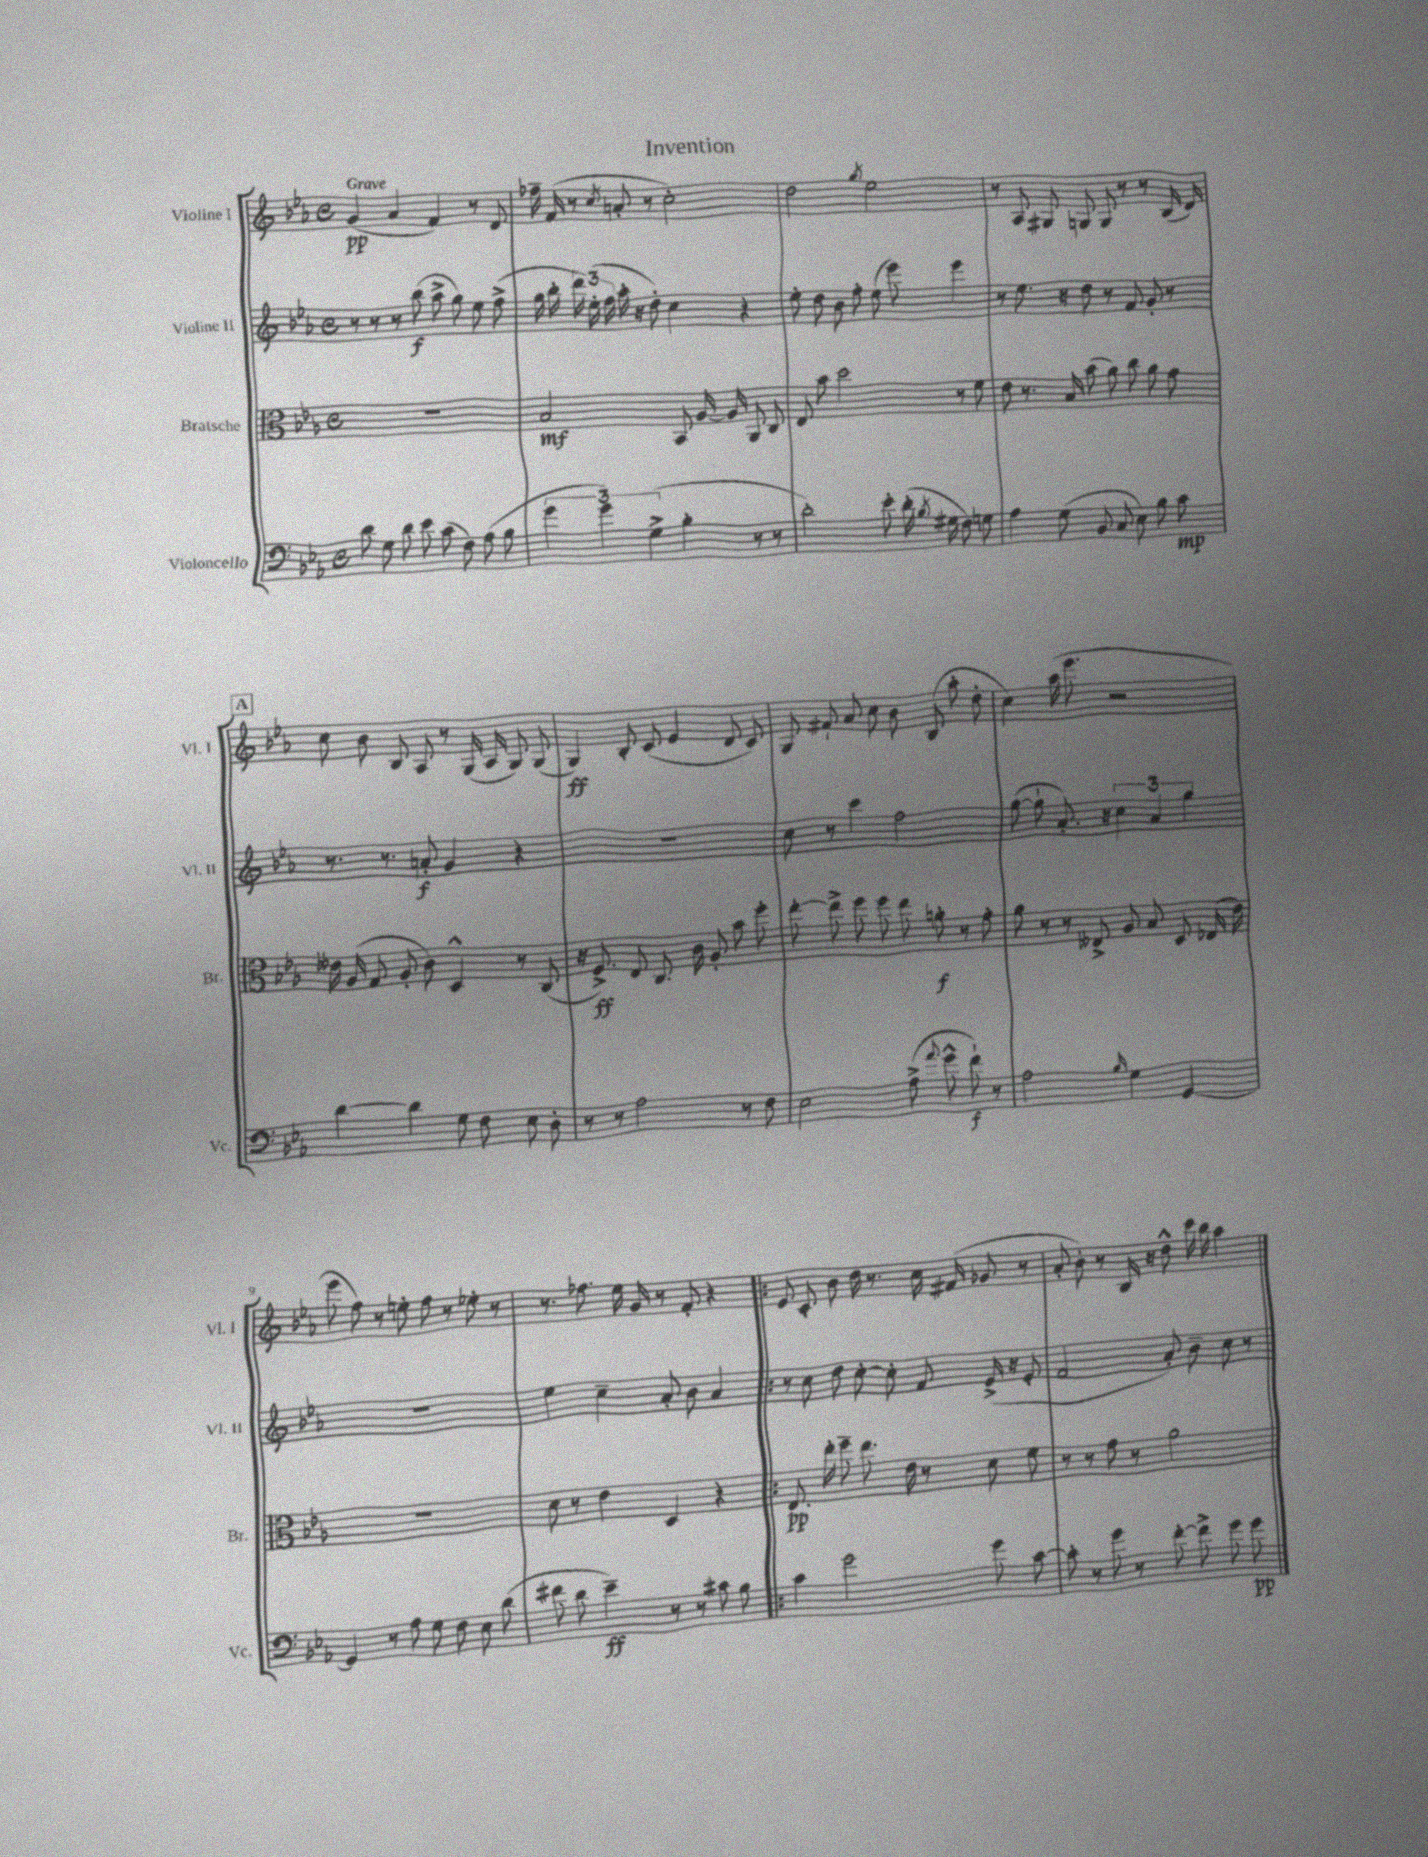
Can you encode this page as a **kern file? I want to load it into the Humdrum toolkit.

**kern	**dynam	**kern	**dynam	**kern	**dynam	**kern	**dynam
*part4	*part4	*part3	*part3	*part2	*part2	*part1	*part1
*staff4	*staff4	*staff3	*staff3	*staff2	*staff2	*staff1	*staff1
*I"Violoncello	*	*I"Bratsche	*	*I"Violine II	*	*I"Violine I	*
*I'Vc.	*	*I'Br.	*	*I'Vl. II	*	*I'Vl. I	*
*clefF4	*	*clefC3	*	*clefG2	*	*clefG2	*
*k[b-e-a-]	*	*k[b-e-a-]	*	*k[b-e-a-]	*	*k[b-e-a-]	*
*M4/4	*	*M4/4	*	*M4/4	*	*M4/4	*
*met(c)	*	*met(c)	*	*met(c)	*	*met(c)	*
=1	=1	=1	=1	=1	=1	=1	=1
!	!	!	!	!	!	!LO:TX:a:B:t=Grave	!
8d\	.	1r	.	8r	.	(4g/	pp
8G\	.	.	.	8r	.	.	.
8d\	.	.	.	8r	.	4a-/	.
8e-\	.	.	.	(8bb-\	f	.	.
(8c\	.	.	.	8aa-^\	.	4f/)	.
8F\)	.	.	.	8gg\)	.	.	.
(8A-\	.	.	.	8ee-\	.	8r	.
8B-\	.	.	.	(8ff^\	.	8d/	.
=2	=2	=2	=2	=2	=2	=2	=2
6g\	.	2B-/	mf	16gg\	.	16ff-X~\	.
.	.	.	.	16bb-'\	.	(16f/	.
.	.	.	.	24ddd\)	.	8r	.
6g\)	.	.	.	(24ee-'\	.	.	.
.	.	.	.	24ff\	.	.	.
.	.	.	.	.	.	8qcc/	.
.	.	.	.	16aa-'\	.	8an'/	.
.	.	.	.	16r	.	.	.
(6G^\	.	.	.	.	.	.	.
.	.	.	.	8dd'\)	.	8r	.
4B-'\	.	8BB-/	.	4cc\	.	2cc'\)	.
.	.	[16A-/	.	.	.	.	.
.	.	16A-/]	.	.	.	.	.
8r	.	8AA-/	.	4r	.	.	.
8r	.	8C/	.	.	.	.	.
=3	=3	=3	=3	=3	=3	=3	=3
2d'\)	.	8E-/	.	8ee-'\	.	2dd\	.
.	.	8b-\	.	8dd\	.	.	.
.	.	2dd\	.	8b-\	.	.	.
.	.	.	.	8ff'\	.	.	.
.	.	.	.	.	.	8qgg/	.
8e-'\	.	.	.	(8ee-\	.	2ee-\	.
(16d'\	.	.	.	8eee-\)	.	.	.
8qB-/	.	.	.	.	.	.	.
16G#X\	.	.	.	.	.	.	.
8F\)	.	8r	.	4eee-\	.	.	.
8Gn\	.	8f\	.	.	.	.	.
=4	=4	=4	=4	=4	=4	=4	=4
4A-\	.	8e-\	.	8r	.	8r	.
.	.	8.r	.	8.ee-\	.	8A-/	.
(8G\	.	.	.	.	.	8G#X/	.
.	.	16B-/	.	16r	.	.	.
8BB-/	.	(8b-\	.	8dd\	.	8Gn/	.
8C/	.	8a-\)	.	8r	.	8G/	.
8E-\)	.	8cc\	.	8f/	.	8r	.
8B-\	.	8a-\	.	8g'/	.	8r	.
8c\	mp	8g\	.	8r	.	(16B-/	.
.	.	.	.	.	.	16d/)	.
!!LO:LB:g=z
!!LO:REH:place=s1:t=A
=5	=5	=5	=5	=5	=5	=5	=5
[4d\	.	16e--X\	.	8.r	.	8cc\	.
.	.	(16A-/	.	.	.	.	.
.	.	8G/	.	.	.	8b-\	.
.	.	.	.	8.r	.	.	.
4d\]	.	8A-'/	.	.	.	8B-/	.
.	.	8c\)	.	8an'/	f	8A-/	.
8G\	.	4D^^/	.	4g/	.	8r	.
8F\	.	.	.	.	.	(16G/	.
.	.	.	.	.	.	16A-/	.
8E-\	.	8r	.	4r	.	8G/)	.
8D'\	.	(8C/	.	.	.	(8G/	.
=6	=6	=6	=6	=6	=6	=6	=6
8r	.	16r	.	1r	.	4G/)	ff
.	.	8.F^/)	ff	.	.	.	.
8r	.	.	.	.	.	.	.
2A-\	.	8E-/	.	.	.	8B-'/	.
.	.	8.C/	.	.	.	(8c/	.
.	.	.	.	.	.	4e-/	.
.	.	16c\	.	.	.	.	.
.	.	8A-'/	.	.	.	.	.
8r	.	8b-\	.	.	.	8d/	.
8F\	.	8ff'\	.	.	.	8c/)	.
=7	=7	=7	=7	=7	=7	=7	=7
2E-\	.	[8ee-'\	.	8cc\	.	8G/	.
.	.	8ee-^\]	.	8r	.	8f#X`/	.
.	.	8ff\	.	4ccc\	.	8a-/	.
.	.	8ff\	.	.	.	8cc\	.
(8A-^\	.	8ee-\	.	2ff\	.	8b-\	.
8qqa-/	.	.	.	.	.	.	.
8g^^\	.	8an'\	f	.	.	(8B-/	.
8f`\)	f	8r	.	.	.	8aa-'\	.
8r	.	8g'\	.	.	.	8dd'\	.
=8	=8	=8	=8	=8	=8	=8	=8
2A-\	.	8a-\	.	([8gg\	.	4cc\)	.
.	.	8r	.	8gg`\]	.	.	.
.	.	8r	.	8.a-'/)	.	(16aa-\	.
.	.	.	.	.	.	8.eee-\	.
.	.	8E--X^/	.	.	.	.	.
.	.	.	.	16r	.	.	.
16qqB-/	.	.	.	.	.	.	.
4G\	.	8A-/	.	6cc\	.	2r	.
.	.	8B-/	.	.	.	.	.
.	.	.	.	6a-/	.	.	.
[4GG/	.	8D/	.	.	.	.	.
.	.	.	.	6gg\	.	.	.
.	.	(16E-X/	.	.	.	.	.
.	.	16e-\)	.	.	.	.	.
!!LO:LB:g=z
=9	=9	=9	=9	=9	=9	=9	=9
4GG/]	.	1r	.	1r	.	8eee-\	.
.	.	.	.	.	.	8ff\)	.
8r	.	.	.	.	.	8r	.
8A-\	.	.	.	.	.	8een'\	.
8G\	.	.	.	.	.	8ff\	.
8F\	.	.	.	.	.	8r	.
8E-\	.	.	.	.	.	8ee-X'\	.
(8d\	.	.	.	.	.	8r	.
=10	=10	=10	=10	=10	=10	=10	=10
8f#X\	.	8d\	.	4ee-\	.	8.r	.
8d\	.	8r	.	.	.	.	.
.	.	.	.	.	.	8.ff-X\	.
4e-~\)	ff	4e-\	.	4cc~\	.	.	.
.	.	.	.	.	.	16ee-\	.
.	.	.	.	.	.	16g/	.
8r	.	4D/	.	8a-'/	.	8r	.
8r	.	.	.	8b-\	.	8f'/	.
8c#X\	.	4r	.	4a-/	.	4r	.
8B-\	.	.	.	.	.	.	.
=11!|:	=11!|:	=11!|:	=11!|:	=11!|:	=11!|:	=11!|:	=11!|:
4c\	.	8.E-/	pp	8r	.	8e-/	.
.	.	.	.	8cc\	.	8c'/	.
.	.	16ee-'\	.	.	.	.	.
2g\	.	8ff~\	.	8dd\	.	8b-\	.
.	.	8.ee-\	.	[8cc'\	.	16dd\	.
.	.	.	.	.	.	8.r	.
.	.	.	.	8cc'\]	.	.	.
.	.	16e-\	.	.	.	.	.
.	.	8r	.	8f/	.	16cc\	.
.	.	.	.	.	.	(16f#X/	.
8g\	.	8d\	.	(16e-^/	.	8g-X/	.
.	.	.	.	16r	.	.	.
[8c\	.	8f\	.	8e-'/	.	8r	.
=12	=12	=12	=12	=12	=12	=12	=12
8c'\]	.	8r	.	2f/	.	8a-'/	.
8r	.	8r	.	.	.	8b-'\)	.
8g\	.	8g\	.	.	.	8r	.
8r	.	8r	.	.	.	16B-/	.
.	.	.	.	.	.	16r	.
[8f'\	.	2a-\	.	8a-'/)	.	8dd^^\	.
8f^\]	.	.	.	8b-~\	.	16ccc\	.
.	.	.	.	.	.	16bb-\	.
8g\	.	.	.	8cc\	.	4aa-\	.
8g\	pp	.	.	8r	.	.	.
==	==	==	==	==	==	==	==
*-	*-	*-	*-	*-	*-	*-	*-
